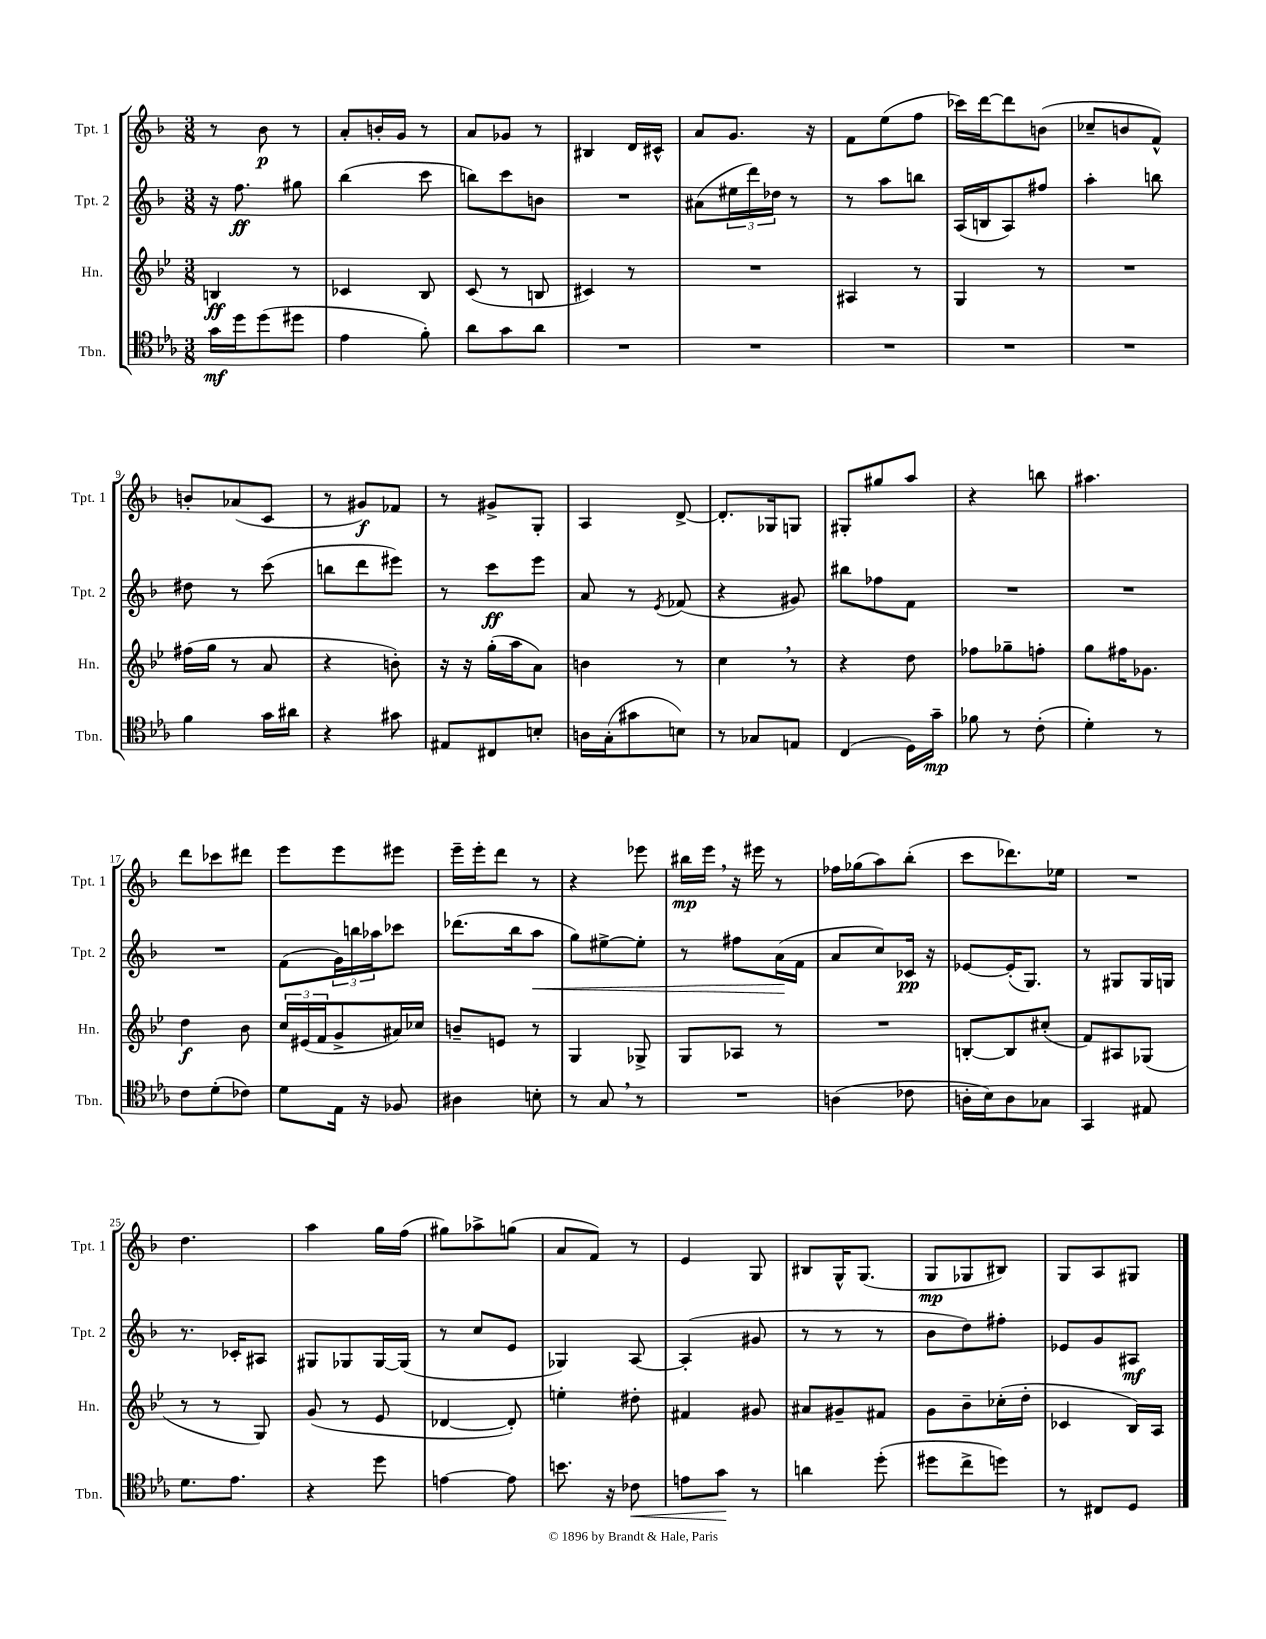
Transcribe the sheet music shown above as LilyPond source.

<<
\new StaffGroup <<
\new Staff = "s0" \with { instrumentName = "Tpt. 1" shortInstrumentName = "Tpt. 1" } {
    \clef treble \key f \major \numericTimeSignature \time 3/8
    r8 bes'8\p r8 |
    a'8-. b'16-. g'16 r8 |
    a'8 ges'8 r8 |
    bis4 d'16 cis'16-^ |
    a'8 g'8. r16 |
    f'8 e''8( f''8 |
    ces'''16) d'''16~ d'''8 b'8( |
    ces''8-- b'8 f'8-^) |
    b'8-. aes'8( c'8 |
    r8 gis'8\f) fes'8 |
    r8 gis'8-> g8-. |
    a4 d'8~-> |
    d'8.-. ges16 g8 |
    gis8-. gis''8 a''8 |
    r4 b''8 |
    ais''4. |
    d'''8 ces'''8 dis'''8 |
    e'''8 e'''8 eis'''8 |
    e'''16-- e'''16-. d'''8 r8 |
    r4 ees'''8 |
    bis''16\mp e'''16 \breathe r16 eis'''16 r8 |
    fes''16 ges''16( a''8) bes''8-.( |
    c'''8 des'''8.) ees''16 |
    R4. |
    d''4. |
    a''4 g''16 f''16( |
    gis''8) aes''8-> g''8( |
    a'8 f'8) r8 |
    e'4 g8 |
    bis8 g16-^ g8.( |
    g8\mp ges8 bis8) |
    g8 a8 gis8 \bar "|." |
}
\new Staff = "s1" \with { instrumentName = "Tpt. 2" shortInstrumentName = "Tpt. 2" } {
    \clef treble \key f \major \numericTimeSignature \time 3/8
    r16 f''8.\ff gis''8 |
    bes''4( c'''8 |
    b''8) c'''8 b'8 |
    R4. |
    ais'8( \tuplet 3/2 { eis''16 d'''16) des''16 } r8 |
    r8 a''8 b''8 |
    a16( b16 a8) fis''8 |
    a''4-. b''8 |
    dis''8 r8 c'''8( |
    b''8 d'''8 eis'''8) |
    r8 c'''8\ff e'''8 |
    a'8 r8 \acciaccatura { e'8 } fes'8( |
    r4 gis'8) |
    bis''8 fes''8 f'8 |
    R4. |
    R4. |
    R4. |
    f'8( \tuplet 3/2 { g'16) b''16 aes''16 } ces'''8 |
    des'''8.( bes''16 a''8\< |
    g''8) eis''8~-> eis''8-. |
    r8 fis''8 a'16\!( f'16 |
    a'8 c''8) ces'16\pp r16 |
    ees'8~ ees'16-.( g8.) |
    r8 gis8 gis16 g16 |
    r8. ces'16-. ais8 |
    gis8 ges8 ges16~ ges16( |
    r8 c''8 e'8 |
    ges4) a8~ |
    a4-.( gis'8 |
    r8 r8 r8 |
    bes'8 d''8) fis''8-. |
    ees'8 g'8 ais8\mf \bar "|." |
}
\new Staff = "s2" \with { instrumentName = "Hn." shortInstrumentName = "Hn." } {
    \clef treble \key bes \major \numericTimeSignature \time 3/8
    b4\ff r8 |
    ces'4 bes8 |
    c'8( r8 b8 |
    cis'4) r8 |
    R4. |
    ais4 r8 |
    g4 r8 |
    R4. |
    fis''16( g''16 r8 a'8 |
    r4 b'8-.) |
    r16 r16 g''16-.( a''16 a'8) |
    b'4 r8 |
    c''4 \breathe r8 |
    r4 d''8 |
    fes''8 ges''8-- f''8-. |
    g''8 fis''16 ges'8. |
    d''4\f bes'8 |
    \tuplet 3/2 { c''16 eis'16( f'16 } g'8-> ais'16) ces''16 |
    b'8-- e'8 r8 |
    g4 ges8-> |
    g8 aes8 r8 |
    R4. |
    b8~-. b8 cis''8-.( |
    f'8) ais8 ges8( |
    r8 r8 g8) |
    g'8( r8 ees'8 |
    des'4~ des'8-.) |
    e''4-. dis''8-. |
    fis'4 gis'8 |
    ais'8 gis'8-- fis'8 |
    g'8 bes'8-- ces''16-.( d''16-. |
    ces'4 bes16) a16 \bar "|." |
}
\new Staff = "s3" \with { instrumentName = "Tbn." shortInstrumentName = "Tbn." } {
    \clef tenor \key ees \major \numericTimeSignature \time 3/8
    g'16\mf d''16 d''8( dis''8 |
    ees'4 f'8-.) |
    aes'8 g'8 aes'8 |
    R4. |
    R4. |
    R4. |
    R4. |
    R4. |
    f'4 g'16 ais'16 |
    r4 gis'8 |
    eis8 cis8 b8-. |
    a16 g16-.( gis'8 b8) |
    r8 ges8 e8 |
    c4( d16) g'16--\mp |
    fes'8 r8 c'8-.( |
    d'4-.) r8 |
    c'8 d'8-.( ces'8) |
    d'8 ees16 r16 fes8 |
    ais4 b8-. |
    r8 g8 \breathe r8 |
    R4. |
    a4( ces'8 |
    a16-. bes16) a8 ges8 |
    g,4 eis8 |
    d'8. ees'8. |
    r4 d''8 |
    e'4~ e'8 |
    b'8. r16 ces'8\< |
    e'8 g'8\! r8 |
    a'4 d''8-.( |
    dis''8 c''8-> d''8) |
    r8 cis8 d8 \bar "|." |
}
>>
>>
